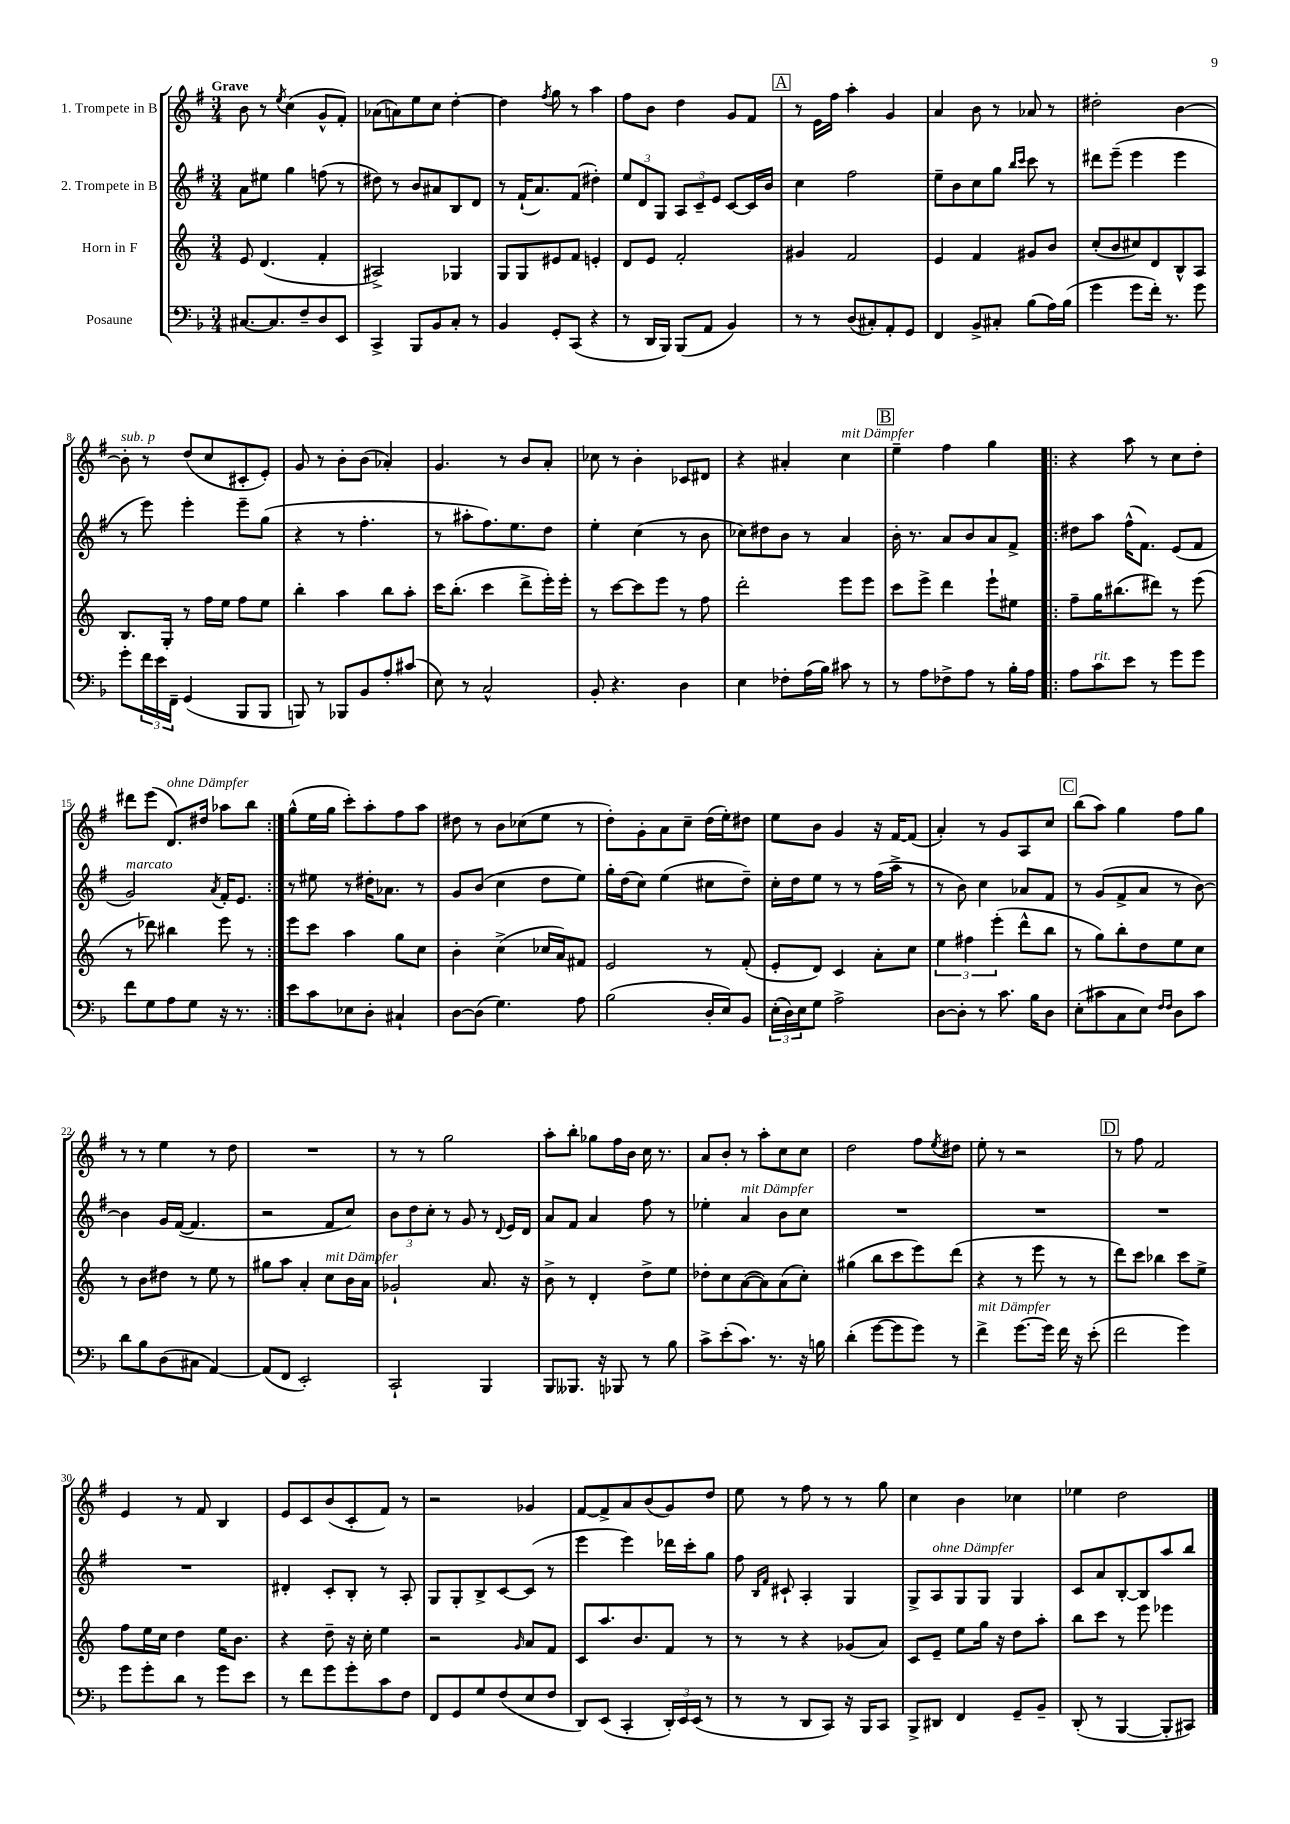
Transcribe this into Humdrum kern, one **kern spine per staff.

**kern	**kern	**kern	**kern
*part4	*part3	*part2	*part1
*staff4	*staff3	*staff2	*staff1
*I"Posaune	*I"Horn in F	*I"2. Trompete in B	*I"1. Trompete in B
*clefF4	*clefG2	*clefG2	*clefG2
*k[b-]	*k[]	*k[f#]	*k[f#]
*M3/4	*M3/4	*M3/4	*M3/4
=1	=1	=1	=1
!	!	!	!LO:TX:a:B:t=Grave
[8.C#X/L	8e/	8a\L	8b\
.	(4.d/	8ee#X\J	8r
8.C#/]	.	.	.
.	.	.	8qee/
.	.	4gg\	(4cc\
8F~/	.	.	.
8D/	4f'/	(8ffn\	8g^^/L
8EE/J	.	8r	8f#'/J)
=2	=2	=2	=2
4CC^/	2A#X^/)	8dd#X\)	(8a-X\L
.	.	8r	8an\)
8BBB-/L	.	8b/L	8ee\
8BB-/	.	8a#X/	8cc\J
8C'/J	4G-X/	8B/	[4dd'\
8r	.	8d/J	.
=3	=3	=3	=3
4BB-/	8G/L	8r	4dd\]
.	8G/	(16f#`/KL	.
.	.	8.a/)	.
.	.	.	8qff#/
8GG'/L	8e#X/	.	8gg\
(8CC/J	8f/J	(8f#/J	8r
4r	4en'/	4dd#X'\)	4aa\
=4	=4	=4	=4
8r	8d/L	12ee/L	8ff#\L
.	.	12d/	.
16DD/LL	8e/J	.	8b\J
.	.	12G/J	.
16BBB-/JJ)	.	.	.
(8BBB-/L	2f'/	12A/L	4dd\
.	.	12c~/	.
8AA/J	.	.	.
.	.	12e/J	.
4BB-/)	.	[8c/L	8g/L
.	.	16c/L]	8f#/J
.	.	16b/JJ	.
!!LO:REH:place=s1:t=A
=5	=5	=5	=5
8r	4g#X/	4cc\	8r
8r	.	.	16e\LL
.	.	.	16ff#\JJ
(8D/L	2f/	2ff#\	4aa'\
8C#X'/)	.	.	.
8AA'/	.	.	4g/
8GG/J	.	.	.
=6	=6	=6	=6
4FF/	4e/	8ee~\L	4a/
.	.	8b\	.
8BB-^/L	4f/	8cc\	8b\
8C#X'/J	.	8gg\J	8r
.	.	16qqbb/LL	.
.	.	16qqccc/JJ	.
(8B-\L	8g#X/L	8ccc\	8a-X/
16A\L)	8b/J	8r	8r
(16B-\JJ	.	.	.
=7	=7	=7	=7
4g\	(8cc'/L	8ddd#X\L	2dd#X'\
.	8b/	(8eee~\J	.
8g\L	8cc#X/)	4eee\	.
16f'\Jk)	8d/	.	.
8.r	.	.	.
.	8B^^/	4eee\	[4b\
8g\	8A/J	.	.
!!LO:LB:g=z
=8	=8	=8	=8
!	!	!	!LO:TX:a:i:t=sub. p
8g'\L	8.B/L	8r	8b'\]
24f\L	.	8eee\)	8r
24e\	.	.	.
.	16G'/Jk	.	.
24FF~\JJ	.	.	.
(4GG/	8r	4eee'\	(8dd/L
.	16ff\LL	.	8cc/
.	16ee\JJ	.	.
8BBB-/L	8ff\L	8eee~\L	8c#X'/
8BBB-/J	8ee\J	(8gg\J	8e'/J)
=9	=9	=9	=9
8BBBn/)	4bb'\	4r	8g/
8r	.	.	8r
8BBB-X/L	4aa\	8r	8b'\L
8BB-/	.	4.ff#'\	(8b\J
8A'/	8bb\L	.	4a-X'/)
(8c#X/J	8aa'\J	.	.
=10	=10	=10	=10
8E\)	16ccc\KL	8r	4.g/
.	(8.bb'\J	.	.
8r	.	8aa#X'\L	.
2C^^/	4ccc\	8.ff#\)	.
.	.	.	8r
.	.	8.ee\	.
.	8ddd^\L	.	8b/L
.	16eee'\L)	8dd\J	8a'/J
.	16eee'\JJ	.	.
=11	=11	=11	=11
8BB-'/	8r	4ee'\	8cc-X\
4.r	[8ccc\L	.	8r
.	8ccc\]	(4cc\	4b'\
.	8eee\J	.	.
4D\	8r	8r	8c-X/L
.	8ff\	8b\	8d#X/J
=12	=12	=12	=12
4E\	2ddd'\	8cc-X\L)	4r
.	.	8dd#X\	.
8F-X'\L	.	8b\J	4a#X'/
(16A\L	.	8r	.
16B-\JJ)	.	.	.
!	!	!	!LO:TX:a:i:t=mit Dämpfer
8c#X\	8eee\L	4a/	4cc\
8r	8eee\J	.	.
!!LO:REH:place=s1:t=B
=13	=13	=13	=13
8r	8ccc\L	16b'\	4ee~\
.	.	8.r	.
8A\L	8eee^\J	.	.
8F-X^\	4ddd\	8a/L	4ff#\
8A\J	.	8b/	.
8r	8eee`\L	8a/	4gg\
16B-'\LL	8ee#X\J	8f#^/J	.
16A\JJ	.	.	.
=14!|:	=14!|:	=14!|:	=14!|:
8A\L	8ff~\L	8dd#X\L	4r
!LO:TX:a:i:t=rit.	!	!	!
8c\	16gg\K	8aa\J	.
.	(8.bb#X\	.	.
8e\J	.	(16ff#^^\KL	8aa\
.	.	8.f#\J)	.
8r	8ddd#X\J)	.	8r
8g\L	8r	(8e/L	8cc\L
8g\J	(8eee\	8f#/J	8dd'\J
!!LO:LB:g=z
=15	=15	=15	=15
!	!	!LO:TX:a:i:t=marcato	!
8f\L	8r	2g/)	8ddd#X\L
8G\	8ddd-X\)	.	(8eee\J
!	!	!	!LO:TX:a:i:t=ohne Dämpfer
8A\	4bb#X\	.	8.d/L)
8G\J	.	.	.
.	.	.	16dd#X/Jk
.	.	8qa/	.
16r	8eee\	16f#'/KL	8aa-X\L
8.r	.	8.e/J	.
.	8r	.	8bb\J
=16:|!	=16:|!	=16:|!	=16:|!
8e\L	8eee\L	8r	(8gg^^\L
8c\	8ccc\J	8ee#X\	16ee\L
.	.	.	16gg\JJ
8E-X\	4aa\	8r	8ccc'\L)
8D'\J	.	16dd#X'\KL	8aa'\
.	.	8.a-X\J	.
4C#X`/	8gg\L	.	8ff#\
.	8cc\J	8r	8aa\J
=17	=17	=17	=17
[8D\L	4b'\	8g/L	8dd#X\
(8D\J]	.	(8b/J	8r
4.G\)	(4cc^\	4cc\	8b\L
.	.	.	(8cc-X\
.	16cc-X/LL	8dd\L	8ee\J
.	16a/J)	.	.
8A\	8f#X/J	8ee\J)	8r
=18	=18	=18	=18
(2B-\	2e/	16gg'\LL	8dd'\L)
.	.	(16dd\J	.
.	.	8cc\J)	8g'\
.	.	(4ee\	8a\
.	.	.	8cc~\J
16D'/LL	8r	8cc#X\L	(16dd\LL
16E/J)	.	.	16ee'\J)
8BB-/J	(8f'/	8dd~\J)	8dd#X\J
=19	=19	=19	=19
(24E'\LL	8e'/L	16cc'\LL	8ee\L
24D\)	.	.	.
.	.	16dd\J	.
24E\J	.	.	.
8G\J	8d/J)	8ee\J	8b\J
2A^\	4c/	8r	4g/
.	.	8r	.
.	8a'\L	(16ff#\LL	16r
.	.	16aa^\JJ	[16f#/KL
.	8cc\J	8r	(8f#/J]
=20	=20	=20	=20
[8D\L	6ee\	8r	4a'/)
8D'\J]	.	8b\)	.
.	6ff#X\	.	.
8r	.	4cc\	8r
.	(6eee'\	.	.
8.c\	.	.	8g/L
.	8ddd^^\L	8a-X/L	8A/
16B-\KL	.	.	.
8D\J	8bb\J	8f#/J	8cc/J
!!LO:REH:place=s1:t=C
=21	=21	=21	=21
(8E'\L	8r	8r	(8bb\L
8c#X\	8gg\L)	(8g/L	8aa\J)
8C\	8bb'\	8f#^/	4gg\
8E\J)	8dd\	8a/J	.
16qqF/LL	.	.	.
16qqF/JJ	.	.	.
8D\L	8ee\	8r	8ff#\L
8c#\J	8cc\J	[8b\)	8gg\J
!!LO:LB:g=z
=22	=22	=22	=22
8d\L	8r	4b\]	8r
8B-\	8b\L	.	8r
(8D\	8dd#X\J	16g/LL	4ee\
.	.	([16f#/JJ	.
8C#X\J	8r	4.f#/]	.
[4AA/)	8ee\	.	8r
.	8r	.	8dd\
=23	=23	=23	=23
(8AA/L]	8gg#X\L	2r	2.r
8FF/J	8aa\J	.	.
2EE'/)	4a'/	.	.
!	!LO:TX:a:i:t=mit Dämpfer	!	!
.	8cc\L	8f#/L	.
.	16b\L	8cc/J)	.
.	16a\JJ	.	.
=24	=24	=24	=24
2CC`/	2g-X`/	12b\L	8r
.	.	12dd\	.
.	.	.	8r
.	.	12cc'\J	.
.	.	8r	2gg\
.	.	8g/	.
4BBB-/	8.a/	8r	.
.	.	8qqd/	.
.	.	16e/LL	.
.	16r	16d/JJ	.
=25	=25	=25	=25
8BBB-/L	8b^\	8a/L	8aa'\L
8.BBB--X/J	8r	8f#/J	8bb'\J
.	4d'/	4a/	8gg-X\L
16r	.	.	.
8BBB-X/	.	.	16ff#\L
.	.	.	16b\JJ
8r	8dd^\L	8ff#\	16cc\
.	.	.	8.r
8B-\	8ee\J	8r	.
=26	=26	=26	=26
8c^\L	8dd-X'\L	4ee-X'\	8a/L
(8e'\	8cc\	.	8b'/J
!	!	!LO:TX:a:i:t=mit Dämpfer	!
8.c\J)	([8a\	4a/	8r
.	8a\])	.	8aa'\L
8.r	.	.	.
.	(8a\	8b\L	8cc\
16r	8cc'\J)	8cc\J	8cc\J
16Bn\	.	.	.
=27	=27	=27	=27
(4d'\	(4gg#X\	2.r	2dd\
[8g\L	8bb\L	.	.
8g\]	8ccc\	.	.
8g\J)	8eee\)	.	8ff#\L
.	.	.	8qee/
8r	(8ddd\J	.	8dd#X\J
=28	=28	=28	=28
!LO:TX:a:i:t=mit Dämpfer	!	!	!
4f^\	4r	2.r	8ee'\
.	.	.	8r
[8.g\L	8r	.	2r
.	8eee\	.	.
16g\Jk]	.	.	.
16f\	8r	.	.
16r	.	.	.
(8e'\	8r	.	.
!!LO:REH:place=s1:t=D
=29	=29	=29	=29
2f\	8ddd\L)	2.r	8r
.	8ccc\J	.	8ff#\
.	4bb-X\	.	2f#/
4g\)	8ccc\L	.	.
.	8ee^\J	.	.
!!LO:LB:g=z
=30	=30	=30	=30
8g\L	8ff\L	2.r	4e/
8g'\	16ee\L	.	.
.	16cc\JJ	.	.
8d\J	4dd\	.	8r
8r	.	.	8f#/
8g\L	16ee\KL	.	4B/
.	8.b\J	.	.
8e\J	.	.	.
=31	=31	=31	=31
8r	4r	4d#X'/	8e/L
8f\L	.	.	8c/
8g\	8dd~\	8c'/L	(8b/
8g'\	16r	8B'/J	8c'/
.	16cc'\	.	.
8c\	4ee\	8r	8f#/J)
8F\J	.	8A'/	8r
=32	=32	=32	=32
8FF/L	2r	8G/L	2r
8GG/	.	8G'/	.
8G/	.	8B^/	.
(8F/	.	[8c/	.
.	16qqg/	.	.
8E/	8a/L	(8c/J]	4g-X/
8F/J	8f/J	8r	.
=33	=33	=33	=33
8DD/L)	8c/L	4eee\	[8f#/L
(8EE/J	8.aa/	.	8f#^/]
4CC'/	.	4eee\)	8a/
.	8.b/	.	.
.	.	.	(8b/
24DD'/LL)	8f/J	16ddd-X\LL	8g/)
24EE/	.	.	.
.	.	16ccc'\J	.
(24EE/JJ	.	.	.
8r	8r	8gg\J	8dd/J
=34	=34	=34	=34
8r	8r	8ff#\	8ee\
.	.	16qqB/LL	.
.	.	16qqf#/JJ	.
8r	8r	8c#X`/	8r
8DD/L	4r	4A'/	8ff#\
8CC/J)	.	.	8r
16r	(8g-X/L	4G/	8r
16BBB-/KL	.	.	.
8CC/J	8a/J)	.	8gg\
=35	=35	=35	=35
8BBB-^/L	8c/L	8G^/L	4cc\
!	!	!LO:TX:a:i:t=ohne Dämpfer	!
8DD#X/J	8e~/J	8A/	.
4FF/	8ee\L	8G/	4b\
.	16gg\Jk	8G/J	.
.	16r	.	.
8GG~/L	8dd\L	4G/	4cc-X\
8BB-~/J	8aa'\J	.	.
=36	=36	=36	=36
(8DD'/	8bb\L	8c/L	4ee-X\
8r	8ccc\J	8a/	.
[4BBB-/	8r	[8B'/	2dd\
.	8eee\	8B/]	.
8BBB-'/L]	4eee-X\	8aa/	.
8CC#X/J)	.	8bb/J	.
==	==	==	==
*-	*-	*-	*-
